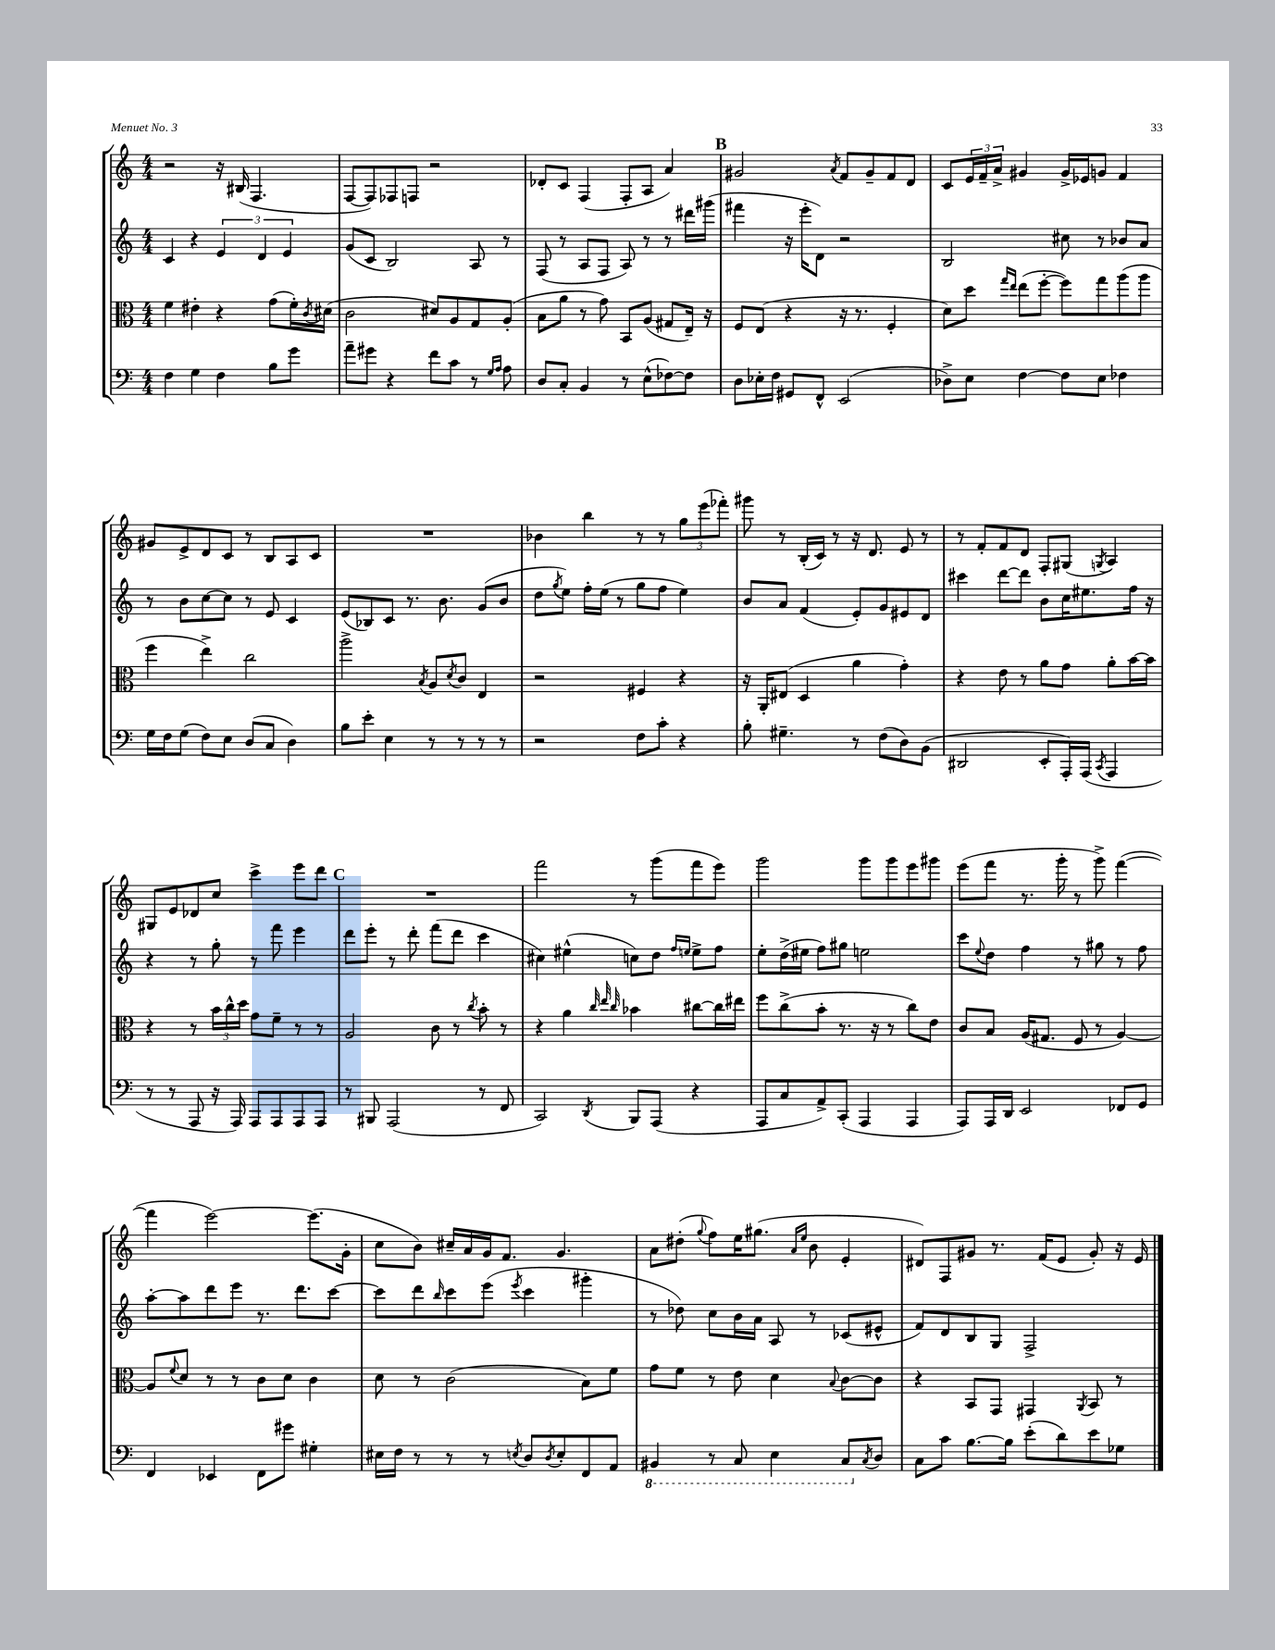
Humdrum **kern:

**kern	**kern	**kern	**kern
*part4	*part3	*part2	*part1
*staff4	*staff3	*staff2	*staff1
*clefF4	*clefC3	*clefG2	*clefG2
*k[]	*k[]	*k[]	*k[]
*M4/4	*M4/4	*M4/4	*M4/4
=56	=56	=56	=56
4F\	4f\	4c/	2r
4G\	4e#X'\	4r	.
4F\	4r	6e/	16r
.	.	.	(16B#X/
.	.	.	4.F/
.	.	6d/	.
8B\L	(8g\L	.	.
.	.	6e/	.
8g\J	16f'\L)	.	.
.	8qc/	.	.
.	(16d#X\JJ	.	.
=57	=57	=57	=57
8a~\L	2c\	(8g/L	[8F/L
8g#X\J	.	8c/J	8F/])
4r	.	2B/)	8F-X/
.	.	.	8Fn/J
8f\L	8d#X/L)	.	2r
8c\J	8A/	.	.
8r	8G/	8A/	.
16qqG/LL	.	.	.
16qqA/JJ	.	.	.
8A\	(8A'/J	8r	.
=58	=58	=58	=58
8D/L	8B\L	(8F/	8d-X'/L
8C'/J	8a\J	8r	8c/J
4BB/	8r	8A/L	(4F/
.	8g\)	8F/J	.
8r	8BB/L	8A/)	8F'/L
(8E^^\L	(8A/J	8r	8A/J
[8F-X\)	8G#X/L	8r	4a/)
8F-\J]	16E~/Jk)	16ddd#X\LL	.
.	16r	(16ggg#X\JJ	.
!!LO:REH:place=s1:t=B
=59	=59	=59	=59
8D\L	8F/L	4fff#X\	2g#X/
16E-X'\L	(8E/J	.	.
16F\JJ	.	.	.
8GG#X/L	4r	16r	.
.	.	16eee'\KL	.
8FF^^/J	.	8d\J)	.
.	.	.	8qa/
(2EE/	16r	2r	8f/L
.	8.r	.	.
.	.	.	8g#~/
.	4F'/	.	8f/
.	.	.	8d/J
=60	=60	=60	=60
8D-X^\L)	8d\L)	2B/	8c/L
8E\J	8dd\J	.	24e/L
.	.	.	24f~/
.	.	.	24a^/JJ
.	16qqgg/LL	.	.
.	16qqee/JJ	.	.
[4F\	(8ee\L	.	4g#X/
.	[8ff'\J	.	.
8F\L]	8ff\L])	8cc#X\	16g#^/LL
.	.	.	16e-X/J
8E\J	8gg\	8r	8gn/J
4F-X\	(8aa\	8b-X/L	4f/
.	8aa\J	8a/J	.
!!LO:LB:g=z
=61	=61	=61	=61
16G\LL	4ff\	8r	8g#X/L
16F\J	.	.	.
(8G\J	.	8b\L	8e^/
8F\L)	4ee^\)	[8cc\	8d/
8E\J	.	8cc\J]	8c/J
(8D/L	2cc\	8r	8r
8C/J	.	8e/	8B/L
4D\)	.	4c/	8A/
.	.	.	8c/J
=62	=62	=62	=62
8B\L	2aa^\	(8e/L	1r
8e'\J	.	8B-X/)	.
4E\	.	8c/J	.
.	.	8.r	.
.	8qB/	.	.
8r	8A/L	.	.
.	.	8.b\	.
.	8qd/	.	.
8r	8c/J	.	.
8r	4E/	(8g/L	.
8r	.	8b/J	.
=63	=63	=63	=63
2r	2r	8dd\L	4b-X\
.	.	8qgg/	.
.	.	8ee\J)	.
.	.	16ff'\LL	4bb\
.	.	(16ee\JJ	.
.	.	8r	.
8F\L	4F#X/	8gg\L	8r
8c'\J	.	8ff\J	8r
4r	4r	4ee\)	12gg\L
.	.	.	(12eee\
.	.	.	12fff-X'\J)
=64	=64	=64	=64
8B'\	16r	8b/L	8ggg#X\
.	16AA'/KL	.	.
4.G#X~\	(8E#X/J	8a/J	8r
.	4D/	(4f/	(16B'/LL
.	.	.	16c/JJ)
.	.	.	8r
8r	4a\	8e'/L)	16r
.	.	.	8.d/
(8F\L	.	8g/	.
8D\)	4g'\)	8e#X/	8e/
(8BB\J	.	8d/J	8r
=65	=65	=65	=65
2DD#X/	4r	4ccc#X\	8r
.	.	.	8f'/L
.	8e\	[8ddd\L	8f/
.	8r	8ddd\J]	8d/J
8EE'/L	8a\L	8b\L	8F'/L
16AAA'/L)	8g\J	16cc\K	(8G#X/J
(16AAA/JJ	.	8.ee#X\	.
8qCC/	.	.	8qGn/
4AAA/	8a'\L	.	4A/)
.	[16b\L	16ff\Jk	.
.	16b\JJ]	16r	.
!!LO:LB:g=z
=66	=66	=66	=66
8r	4r	4r	8G#X/L
8r	.	.	8e/
8AAA/	8r	8r	8d-X/
16r	24b\LL	8gg'\	8cc/J
.	24cc^^\	.	.
16AAA/)	.	.	.
.	24dd\JJ	.	.
8AAA/L	8g\L	8r	4ccc^\
8AAA/	8f~\J	8fff\	.
8AAA/	8r	4eee\	8eee\L
8AAA/J	8r	.	8ddd\J
!!LO:REH:place=s1:t=C
=67	=67	=67	=67
8r	2A/	8ddd\L	1r
8BBB#X/	.	8eee'\J	.
(2AAA/	.	8r	.
.	.	8ddd'\	.
.	8c\	(8fff\L	.
.	8r	8ddd\J	.
.	8qcc/	.	.
8r	8b'\	4ccc\	.
8FF/	8r	.	.
=68	=68	=68	=68
2CC/)	4r	4cc#X\)	2fff\
.	4a\	(4ee#X^^\	.
.	32qqcc/	.	.
.	32qqee/	.	.
8qDD/	32qqcc/	.	.
8BBB/L	4b-X\	8ccn\L)	8r
(8AAA/J	.	8dd\J	(8ggg\L
.	.	16qqff/LL	.
.	.	16qqeen/JJ	.
4r	[8cc#X\L	8ee^\L	8fff\
.	16cc#\L]	8ff\J	8eee\J)
.	16ee#X\JJ	.	.
=69	=69	=69	=69
8AAA/L	8ff\L	8ee'\L	2ggg\
8C/	(8cc^\	(16dd^\L	.
.	.	16ee#X\JJ	.
8AA^/)	8b'\J	8ff\L)	.
(8CC'/J	8.r	8gg#X\J	.
4AAA/	.	2een\	8ggg\L
.	16r	.	.
.	8r	.	8ggg\
4AAA/	8cc\L)	.	8eee\
.	8e\J	.	8ggg#X\J
=70	=70	=70	=70
8AAA/L)	8c/L	8ccc\L	(8eee\L
.	.	8qqee/	.
16AAA/L	8B/J	8dd\J	8fff\J
16DD/JJ	.	.	.
2EE/	(16A/KL	4ff\	8.r
.	8.G#X/J	.	.
.	.	.	16ggg'\
.	8F/	8r	8r
.	8r	8gg#X\	8ggg^\)
8FF-X/L	[4A/)	8r	([4fff\
8GG/J	.	8ff\	.
!!LO:LB:g=z
=71	=71	=71	=71
4FF/	8A/L]	[8aa'\L	4fff\]
.	8qqf/	.	.
.	8d/J	8aa\]	.
4EE-X/	8r	8ddd\	[2eee\)
.	8r	8eee\J	.
8FF\L	8c\L	8.r	.
8g#X\J	8d\J	.	.
.	.	8.ddd\L	.
4G#X'\	4c\	.	(8.eee\L]
.	.	[8ccc\J	.
.	.	.	16g'\Jk
=72	=72	=72	=72
16E#X\LL	8d\	8ccc\L]	8cc\L
16F\JJ	.	.	.
8r	8r	8ddd\	8b\J)
.	.	16qqbb/	.
8r	(2c\	8ccc\	16cc#X~/LL
.	.	.	16a/
8r	.	(8eee\J	16g/J
.	.	.	8.f/J
8qEn/	.	8qeee/	.
8D/L	.	4ccc\	.
8qD/	.	.	.
8E'/	.	.	4.g/
8FF/	8B\L)	4ggg#X'\	.
8AA/J	8f\J	.	.
=73	=73	=73	=73
*8ba	*	*	*
4BBB#X/	8g\L	8r	8a\L
.	8f\J	8dd-X\)	(8dd#X'\J
.	.	.	8qqgg/
8r	8r	8cc\L	8ff\L)
8CC/	8e\	16b\L	16ee\K
.	.	16a\JJ	(8.gg#X\J
4EE\	4d\	8A/	.
.	.	.	16qqa/LL
.	.	.	16qqee/JJ
.	.	8r	8b\
.	8qqB/	.	.
8CC/L	[8c\L	(8c-X/L	4e'/
*X8ba	*	*	*
8qC/	.	.	.
8D/J	8c\J]	8e#X^^/J	.
=74	=74	=74	=74
8C\L	4r	8f/L)	8d#X/L)
8c\J	.	8d/	8F/
[8.B\L	8BB/L	8B/	8g#X/J
.	8GG/J	8G/J	8.r
16B\Jk]	.	.	.
(8e'\L	4GG#X/	2F^/	.
.	.	.	(16f/KL
8d\)	.	.	8e/J
.	8qAA/	.	.
8e\	8BB/	.	8g#'/)
8G-X\J	8r	.	16r
.	.	.	16e/
==	==	==	==
*-	*-	*-	*-
